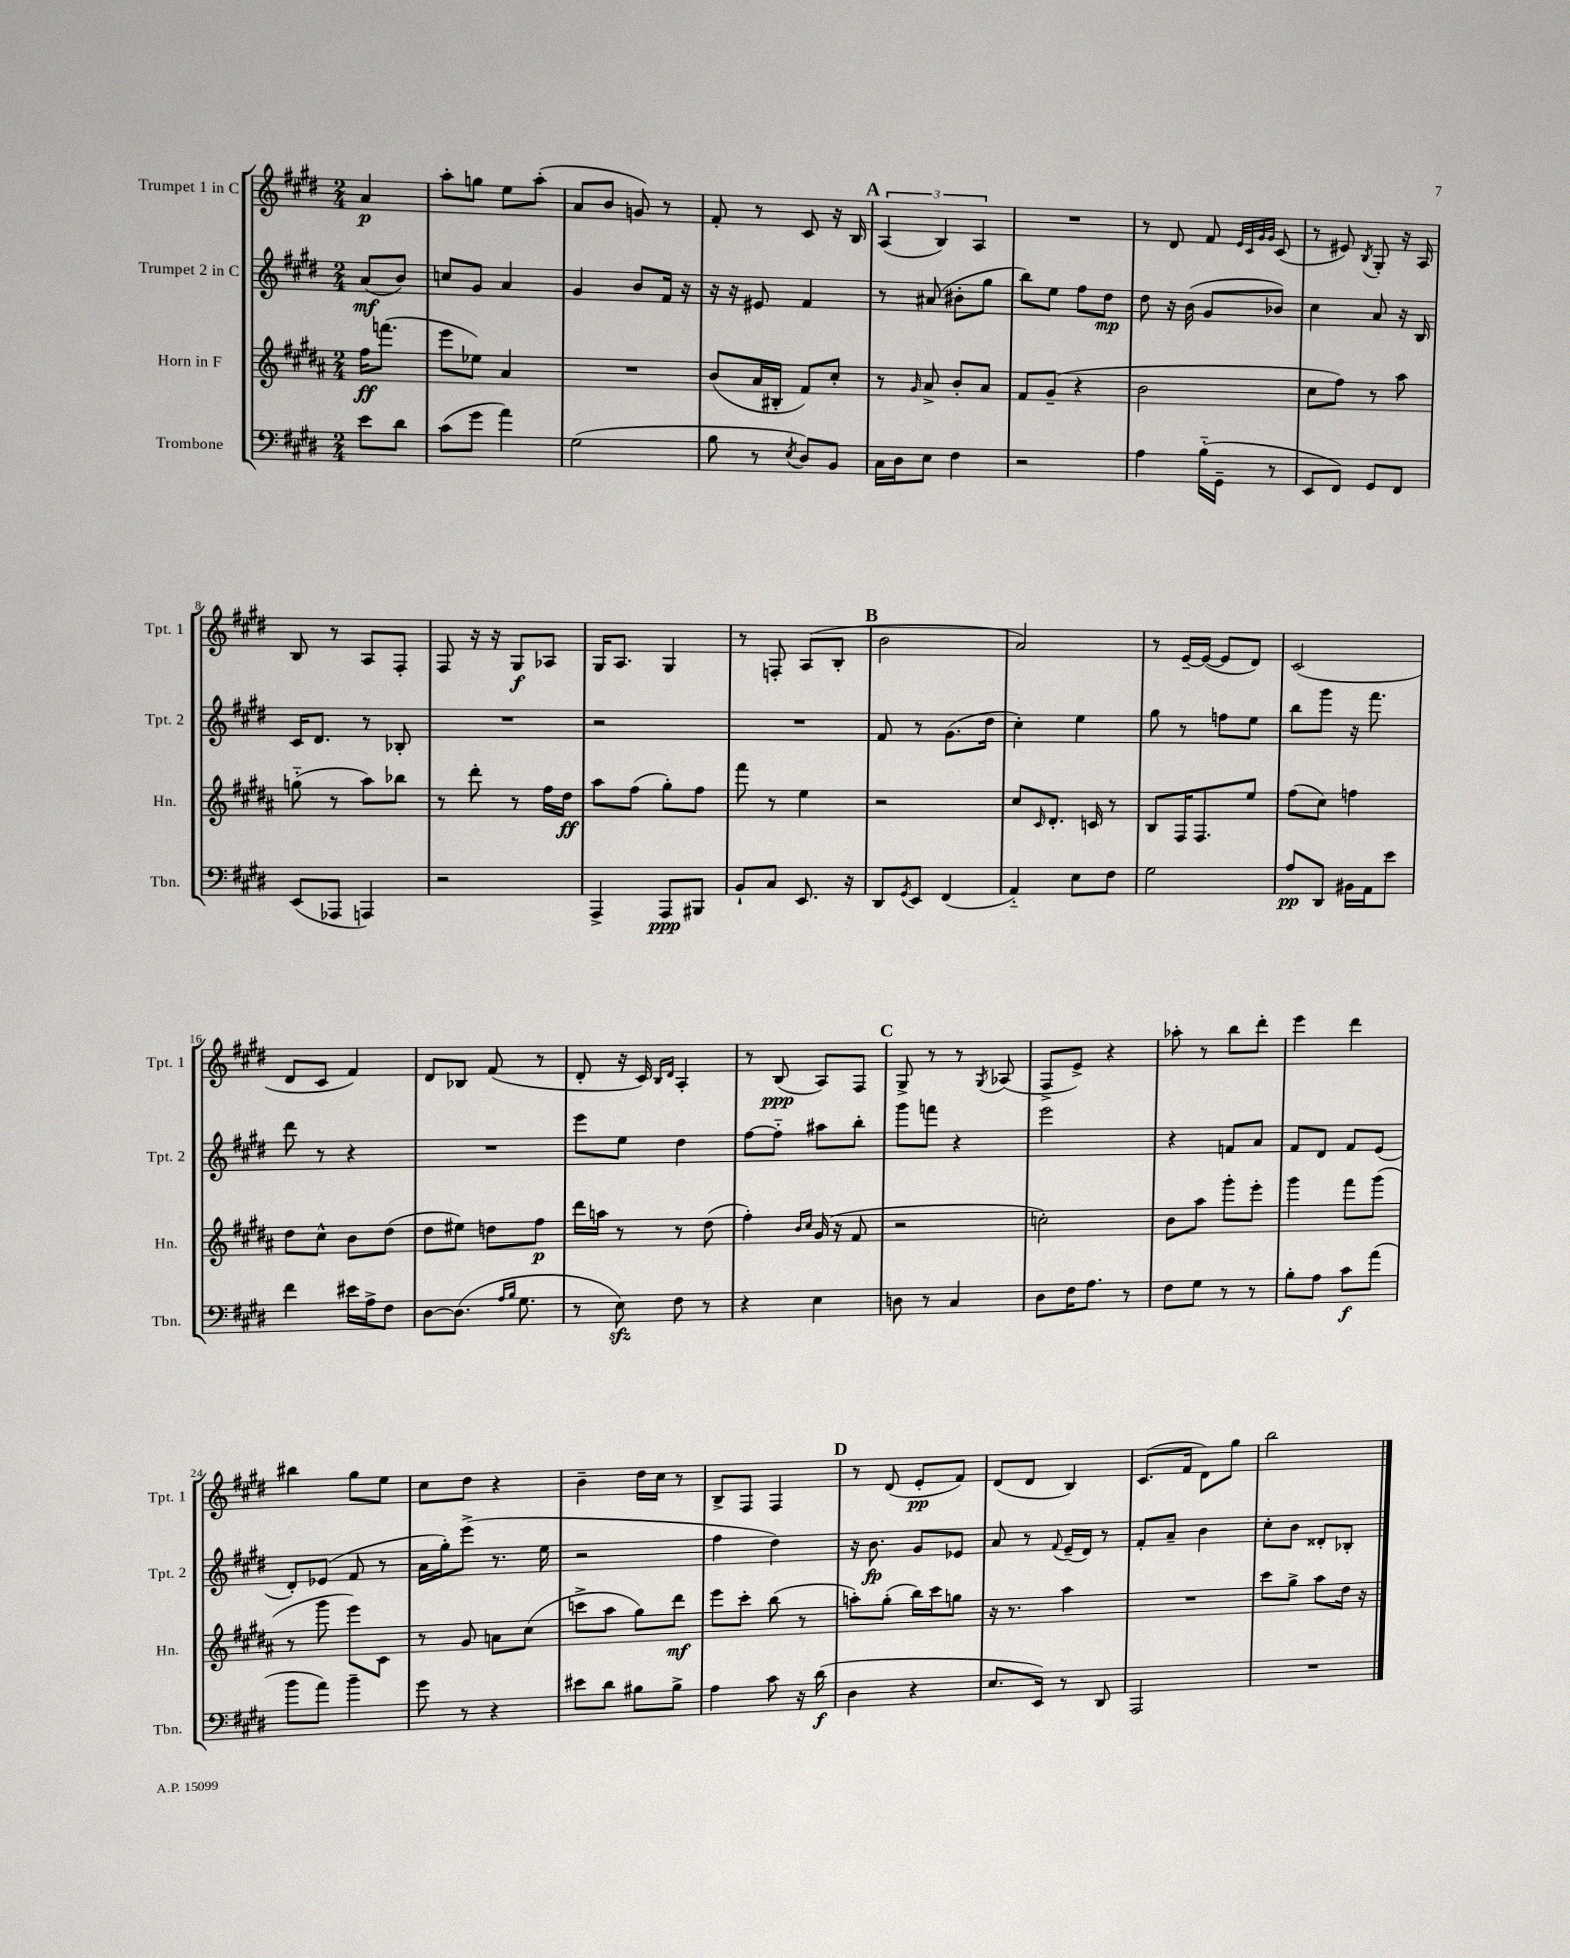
<<
\new StaffGroup <<
\new Staff = "s0" \with { instrumentName = "Trumpet 1 in C" shortInstrumentName = "Tpt. 1" } {
    \clef treble \key e \major \numericTimeSignature \time 2/4 \partial 4
    a'4\p |
    a''8-. g''8 e''8 a''8-.( |
    a'8 b'8 g'8) r8 |
    fis'8-. r8 cis'8 r16 b16 |
    \mark \markup { \bold "A" } \tuplet 3/2 { a4( b4) a4 } |
    R2 |
    r8 dis'8 fis'8 \grace { e'32 cis'32 gis'32 gis'32 } cis'8( |
    r8 eis'8) \acciaccatura { b8 } gis8-. r16 a16 |
    b8 r8 a8 fis8-. |
    fis8 r16 r16 gis8\f aes8 |
    gis16 a8. gis4 |
    r8 f8-. a8( b8-. |
    \mark \markup { \bold "B" } b'2 |
    a'2) |
    r8 e'16~-- e'16~( e'8 dis'8) |
    cis'2( |
    dis'8 cis'8 fis'4) |
    dis'8 bes8 fis'8( r8 |
    dis'8-. r16 cis'16) \grace { b16 dis'16 } a4-. |
    r8 b8\ppp( a8) fis8 |
    \mark \markup { \bold "C" } gis8-> r8 r8 \acciaccatura { gis8 } aes8( |
    fis8-> e'8->) r4 |
    aes''8-. r8 b''8 dis'''8-. |
    e'''4 dis'''4 |
    bis''4 gis''8 e''8 |
    cis''8 dis''8 r4 |
    b'4-- dis''16 cis''16 r8 |
    b8-> fis8 fis4 |
    \mark \markup { \bold "D" } r8 dis'8( e'8-.\pp fis'8) |
    dis'8( dis'8 b4) |
    cis'8.( fis'16 dis'8) gis''8 |
    b''2 \bar "|." |
}
\new Staff = "s1" \with { instrumentName = "Trumpet 2 in C" shortInstrumentName = "Tpt. 2" } {
    \clef treble \key e \major \numericTimeSignature \time 2/4 \partial 4
    a'8\mf( b'8) |
    c''8 gis'8 a'4 |
    gis'4 b'8 fis'16 r16 |
    r16 r16 eis'8 fis'4 |
    \mark \markup { \bold "A" } r8 ais'8( bis'8-. gis''8 |
    b''8) e''8 fis''8 dis''8\mp |
    dis''8 r16 b'16( gis'8 bes'8) |
    cis''4 a'8 r16 b16 |
    cis'16 dis'8. r8 bes8-. |
    R2 |
    r2 |
    R2 |
    \mark \markup { \bold "B" } fis'8 r8 gis'8.( dis''16 |
    cis''4-.) e''4 |
    gis''8 r8 f''8 e''8 |
    b''8 gis'''8 r16 fis'''8. |
    dis'''8 r8 r4 |
    R2 |
    e'''8 e''8 dis''4 |
    fis''8~ fis''8-_ ais''8 b''8-. |
    \mark \markup { \bold "C" } gis'''8 f'''8 r4 |
    e'''2 |
    r4 f'8 a'8 |
    fis'8 dis'8 fis'8 e'8( |
    dis'8-.) ees'8( fis'8 r8 |
    a'16 gis''16-.) e'''8->( r8. e''16 |
    r2 |
    fis''4 dis''4) |
    \mark \markup { \bold "D" } r16 b'8.\fp gis'8 ees'8 |
    a'8 r8 \appoggiatura { fis'8 } e'16--( dis'16) r8 |
    fis'8-. a'8-- b'4 |
    cis''8-. b'8 disis'8-. bes8-. \bar "|." |
}
\new Staff = "s2" \with { instrumentName = "Horn in F" shortInstrumentName = "Hn." } {
    \clef treble \key b \major \numericTimeSignature \time 2/4 \partial 4
    fis''16\ff f'''8.( |
    e'''8 ees''8) ais'4 |
    R2 |
    b'8( ais'16 bis16-. fis'8) cis''8-. |
    \mark \markup { \bold "A" } r8 \grace { gis'16 } ais'8-> b'8-. ais'8 |
    fis'8 gis'8--( r4 |
    b'2 |
    cis''8 fis''8) r8 ais''8 |
    g''8-_( r8 ais''8) bes''8 |
    r8 dis'''8-. r8 fis''16 dis''16\ff |
    ais''8 fis''8( gis''8-.) fis''8 |
    fis'''8 r8 e''4 |
    \mark \markup { \bold "B" } r2 |
    cis''8 \grace { cis'16 } dis'8.-. c'16 r8 |
    b8 fis16 fis8. e''8 |
    fis''8( cis''8) f''4 |
    dis''8 cis''8-^ b'8 dis''8( |
    dis''8 eis''8) d''8 fis''8\p |
    dis'''16 a''16 r8 r8 dis''8( |
    fis''4-.) \grace { b'16 cis''16 } gis'16( r16 fis'8 |
    \mark \markup { \bold "C" } r2 |
    c''2-.) |
    b'8 ais''8 gis'''8-. e'''8-. |
    gis'''4 fis'''8 gis'''8( |
    r8 gis'''8 e'''8) cis'8 |
    r8 gis'8 a'8 cis''8( |
    c'''8-> ais''8 gis''8) dis'''8\mf |
    e'''8 cis'''8-. b''8( r8 |
    \mark \markup { \bold "D" } a''8-.) gis''8-.( b''16) cis'''16 g''8 |
    r16 r8. ais''4 |
    R2 |
    cis'''8 gis''8-> ais''8 dis''16 r16 \bar "|." |
}
\new Staff = "s3" \with { instrumentName = "Trombone" shortInstrumentName = "Tbn." } {
    \clef bass \key e \major \numericTimeSignature \time 2/4 \partial 4
    e'8 dis'8 |
    cis'8( gis'8 a'4) |
    gis2( |
    b8 r8 \acciaccatura { e8 } dis8) b,8 |
    \mark \markup { \bold "A" } cis16 dis16 e8 fis4 |
    r2 |
    a4 b16-_( gis,16-- r8 |
    e,8 fis,8) gis,8 fis,8 |
    e,8( aes,,8 a,,4) |
    r2 |
    a,,4-> a,,8\ppp bis,,8 |
    b,8-! cis8 e,8. r16 |
    \mark \markup { \bold "B" } dis,8 \acciaccatura { gis,8 } e,8 fis,4( |
    a,4-_) e8 fis8 |
    gis2 |
    a8\pp dis,8 bis,16 a,16 e'8 |
    fis'4 eis'16 a16-> fis8 |
    dis8~ dis8.( \grace { a16 b16 } gis8. |
    r8 e8\sfz) fis8 r8 |
    r4 e4 |
    \mark \markup { \bold "C" } d8 r8 cis4 |
    dis8 fis16 a8. r8 |
    fis8 gis8 r8 r8 |
    b8-. a8 cis'8\f a'8( |
    b'8 a'8) b'4-- |
    gis'8 r8 r4 |
    eis'8 dis'8 bis8 bis8-> |
    a4 cis'8 r16 dis'16\f( |
    \mark \markup { \bold "D" } dis4 r4 |
    e8. e,16) r8 dis,8 |
    a,,2 |
    R2 \bar "|." |
}
>>
>>
